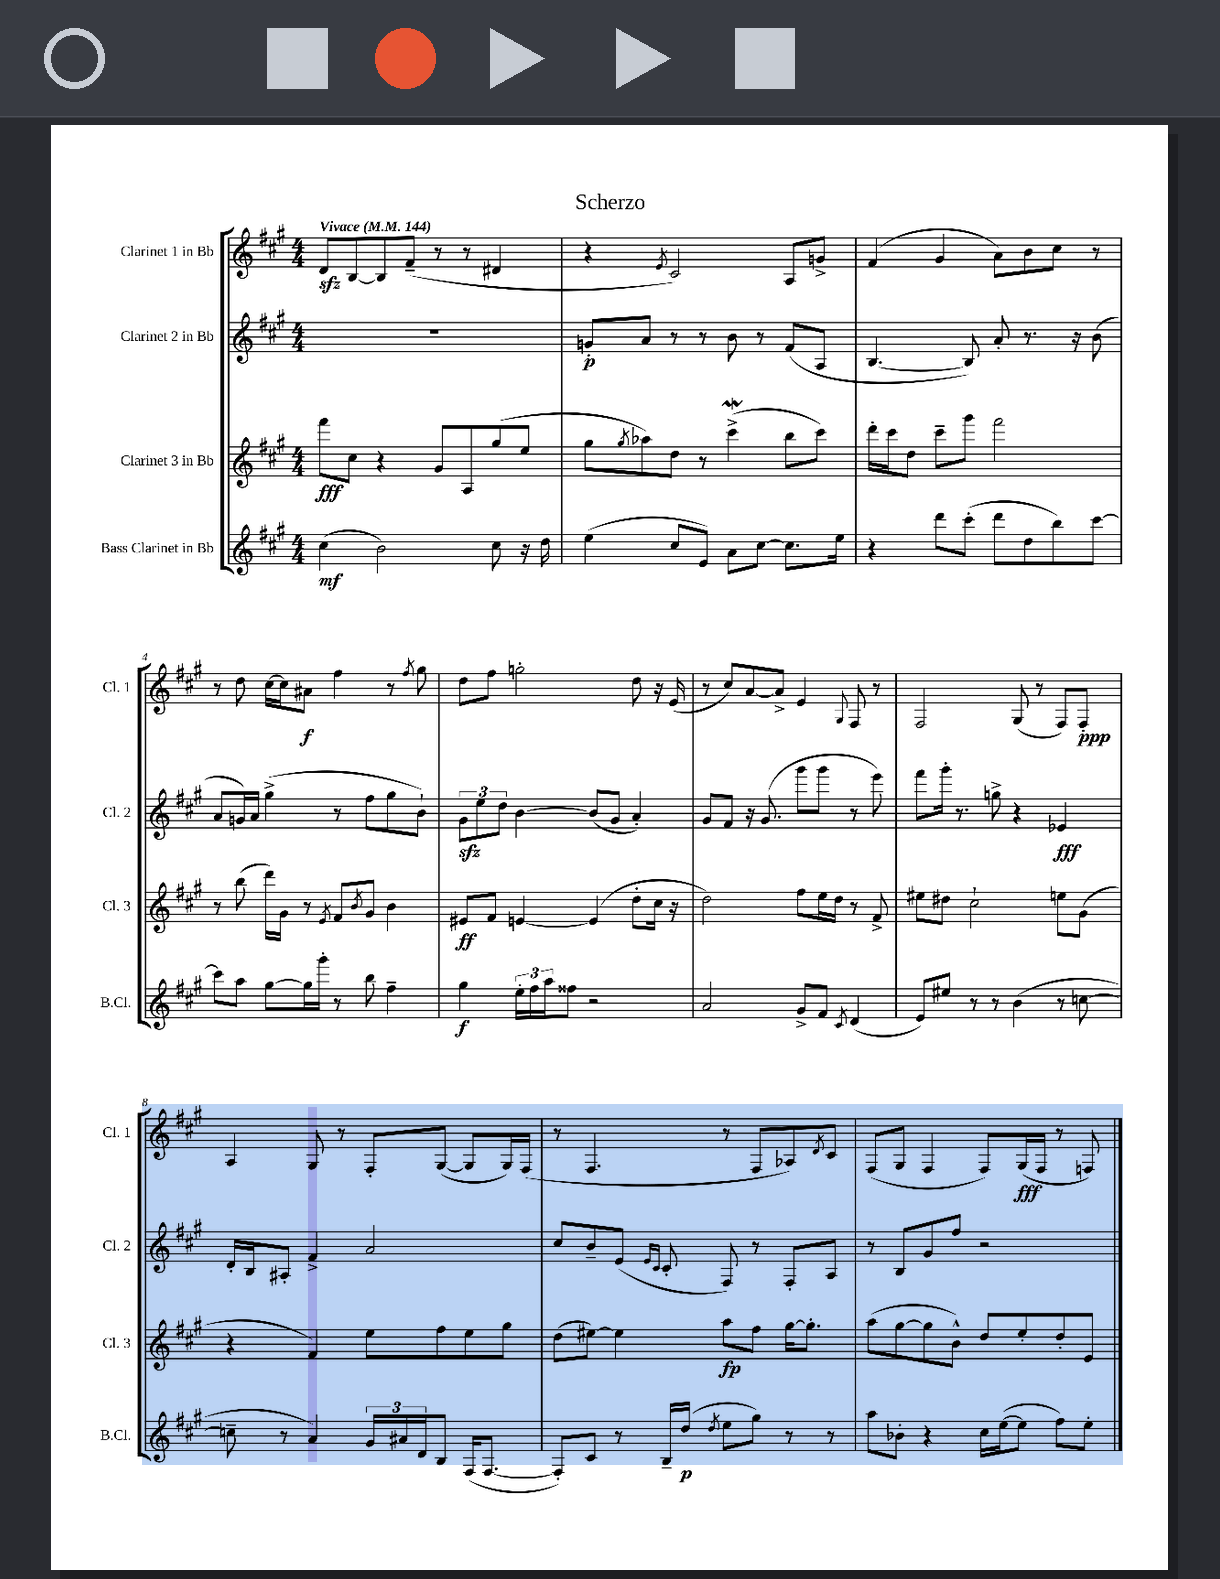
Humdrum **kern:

**kern	**kern	**kern	**kern
*staff4	*staff3	*staff2	*staff1
*clefG2	*clefG2	*clefG2	*clefG2
*k[f#c#g#]	*k[f#c#g#]	*k[f#c#g#]	*k[f#c#g#]
*M4/4	*M4/4	*M4/4	*M4/4
*MM144	*MM144	*MM144	*MM144
(4cc#	8fff#	1r	8d
.	8cc#	.	[8B
2b)	4r	.	8B]
.	.	.	(8f#~
.	8g#	.	8r
.	8A	.	8r
8cc#	(8gg#	.	4d#
16r	8ee	.	.
16dd	.	.	.
=	=	=	=
(4ee	8gg#	8g'	4r
.	8qgg#	.	.
.	8aa-)	8a	.
.	.	.	8qe
8cc#	8dd	8r	2c#)
8e)	8r	8r	.
8a	(4ccc#^	8b	.
[8cc#	.	8r	.
8.cc#]	8bb	(8f#	8A
.	8ccc#)	8A	8g^
16ee	.	.	.
=	=	=	=
4r	16ddd'	[4.B	(4f#
.	16ccc#	.	.
.	8dd	.	.
8ddd	8ccc#~	.	4g#
(8ccc#'	8ggg#	8B])	.
8ddd	2fff#	8a'	8a)
8dd	.	8.r	8b
8bb)	.	.	8cc#
.	.	16r	.
[8ccc#	.	(8b	8r
=	=	=	=
8ccc#]	8r	8a	8r
8aa	(8bb	16g)	8dd
.	.	16a	.
[8gg#	16ddd)	(4gg#^	[16cc#
.	16g#	.	16cc#]
16gg#]	8r	.	8a#
16ggg#'	.	.	.
.	8qe	.	.
8r	8f#	8r	4ff#
.	8qb	.	.
8bb	8g#	8ff#	.
4ff#~	4b	8gg#	8r
.	.	.	8qff#
.	.	8b`)	8gg#
=	=	=	=
4gg#	8e#	12g#	8dd
.	.	12ee	.
.	8f#	.	8ff#
.	.	12dd	.
24ee'	[4e	[4b	2gg'
24ff#	.	.	.
24aa	.	.	.
8ff##	.	.	.
2r	(4e]	(8b]	.
.	.	8g#	.
.	8dd'	4a')	8dd
.	16cc#	.	16r
.	16r	.	(16e
=	=	=	=
2a	2dd)	8g#	8r
.	.	8f#	8cc#)
.	.	16r	[8a
.	.	(8.g#	.
.	.	.	8a^]
8g#^	8ff#	8ggg#	4e
8f#	16ee	8ggg#	.
.	16dd	.	.
8qc#	.	.	8qqG#
(4d	8r	8r	8F#
.	8f#^	8eee)	8r
=	=	=	=
8e)	8ee#	8fff#	2F#
8ee#	8dd#	16ggg#'	.
.	.	8.r	.
8r	2cc#`	.	.
8r	.	8gg^	.
(4b	.	4r	(8G#
.	.	.	8r
8r	8ee	4e-	8F#)
[8cc	(8g#	.	8F#'
=	=	=	=
8cc~]	4r	16d'	4A
.	.	16B	.
8r	.	8A#'	.
4a)	4f#)	4f#^	8G#
.	.	.	8r
24g#	8ee	2a	8F#'
24a#	.	.	.
24d	.	.	.
8B	8ff#	.	([8G#
(16F#	8ee	.	8G#]
[8.F#	.	.	.
.	8gg#	.	16G#)
.	.	.	(16F#
=	=	=	=
8F#'])	(8dd	8cc#	8r
8c#	[8ee#)	8b~	4.F#
8r	4ee#]	(8e	.
.	.	16qqe	.
.	.	16qqc#	.
16B~	.	8c#'	.
(16dd	.	.	.
8qdd	.	.	.
8ee	8aa	8F#)	8r
8gg#)	8ff#	8r	8F#
8r	[16gg#	8F#'	8A-)
.	8.gg#']	.	.
.	.	.	8qd
8r	.	8A	8c#
=	=	=	=
8aa	(8aa	8r	(8F#
8b-'	[8gg#	8B	8G#
4r	8gg#]	8g#	4F#
.	8b^^)	8ff#	.
16cc#	8dd	2r	8F#)
([16ee	.	.	.
8ee]	8ee'	.	(16G#
.	.	.	16F#
8ff#)	8dd'	.	8r
8ee'	8e	.	8F)
==	==	==	==
*-	*-	*-	*-
